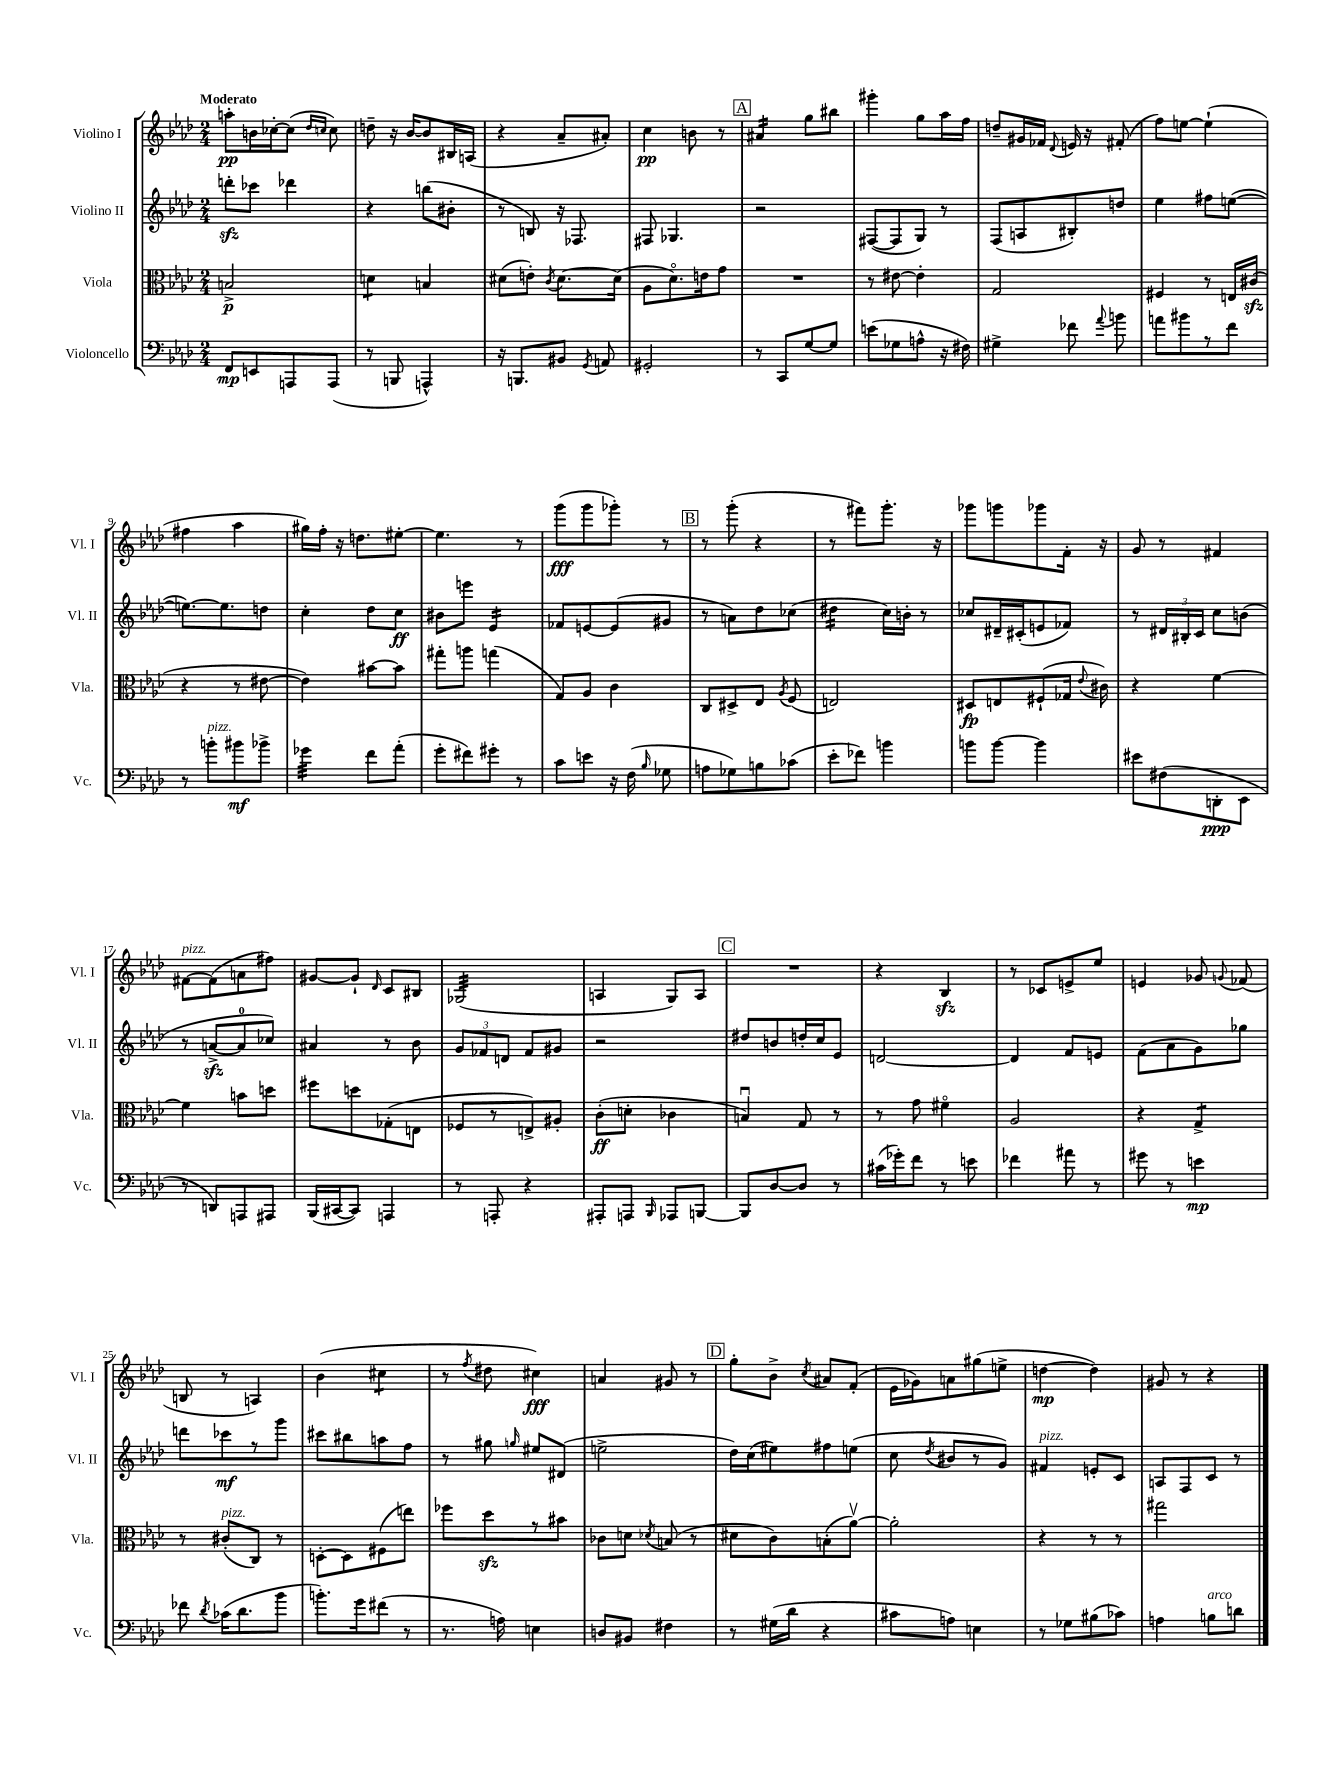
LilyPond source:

<<
\new StaffGroup <<
\new Staff = "s0" \with { instrumentName = "Violino I" shortInstrumentName = "Vl. I" } {
    \clef treble \key aes \major \numericTimeSignature \time 2/4 \tempo "Moderato"
    \autoBeamOff a''8[-.\pp b'16 ces''16~-. ces''8]( \grace { des''16[ c''16] } c''8) |
    d''8-- r16 bes'16[~ bes'8 bis16 a16]( |
    r4 aes'8[-- ais'8]-.) |
    c''4\pp b'8 r8 |
    \mark \markup { \box "A" } ais'4:16 g''8[ bis''8] |
    gis'''4-. g''8[ aes''16 f''16] |
    d''8[-- gis'16 fes'16] \appoggiatura { des'8 } e'16 r16 fis'8-.( |
    f''8[) e''8]~ e''4-!( |
    fis''4 aes''4 |
    gis''16[) f''16]-. r16 d''8.[ eis''8]~-. |
    eis''4. r8 |
    g'''8[\fff( g'''8 ges'''8]-.) r8 |
    \mark \markup { \box "B" } r8 g'''8-.( r4 |
    r8 fis'''8[) g'''8.]-. r16 |
    ges'''8[ g'''8 ges'''8 f'16]-. r16 |
    g'8 r8 fis'4 |
    fis'8[~^\markup { \italic "pizz." } fis'8( a'8 fis''8]) |
    gis'8[~ gis'8]-! \grace { des'16 } c'8[ bis8] |
    ges2:32( |
    a4 g8[) a8] |
    \mark \markup { \box "C" } R2 |
    r4 bes4\sfz |
    r8 ces'8[ e'8-> ees''8] |
    e'4 ges'8 \appoggiatura { g'8 } fes'8( |
    b8 r8 a4) |
    bes'4( cis''4:8 |
    r8 \acciaccatura { f''8 } dis''8 cis''4\fff) |
    a'4 gis'8 r8 |
    \mark \markup { \box "D" } g''8[-. bes'8]-> \acciaccatura { c''8 } ais'8[ f'8]-.( |
    ees'16[ ges'16) a'8 gis''8( e''8]-> |
    d''4~\mp d''4) |
    gis'8 r8 r4 \bar "|." |
}
\new Staff = "s1" \with { instrumentName = "Violino II" shortInstrumentName = "Vl. II" } {
    \clef treble \key aes \major \numericTimeSignature \time 2/4
    \autoBeamOff d'''8[-.\sfz ces'''8] des'''4 |
    r4 b''8[( bis'8]-. |
    r8 b8) r16 fes8. |
    fis8 ges4. |
    \mark \markup { \box "A" } r2 |
    fis8[~( fis8 g8]) r8 |
    f8[( a8 bis8-.) d''8] |
    ees''4 fis''8[ e''8]~( |
    e''8.[~) e''8. d''8] |
    c''4-. des''8[ c''8]\ff |
    bis'8[ e'''8] ees'4:16 |
    fes'8[ e'8~ e'8( gis'8] |
    \mark \markup { \box "B" } r8 a'8[) des''8 ces''8]( |
    dis''4:16 c''16[) b'16]-. r8 |
    ces''8[ dis'16-- cis'16-.( e'8 fes'8]) |
    r8 \tuplet 3/2 { dis'16[ bis16-. c'16] } c''8[ b'8]( |
    r8 a'8[~->\sfz a'8-0 ces''8]) |
    ais'4 r8 bes'8 |
    \tuplet 3/2 { g'8[ fes'8 d'8] } fes'8[ gis'8] |
    r2 |
    \mark \markup { \box "C" } dis''8[ b'8 d''16-. c''16 ees'8] |
    d'2~ |
    d'4 f'8[ e'8] |
    f'8[( aes'8 g'8) ges''8] |
    d'''8[ ces'''8\mf r8 g'''8] |
    cis'''8[ bis''8 a''8 f''8] |
    r8 gis''8 \grace { g''16 } eis''8[ dis'8]( |
    e''2-> |
    \mark \markup { \box "D" } des''16[) c''16( eis''8) fis''8 e''8]( |
    c''8 \acciaccatura { des''8 } bis'8[ r8 g'8]) |
    fis'4^\markup { \italic "pizz." } e'8[-. c'8] |
    a8[ f8 c'8] r8 \bar "|." |
}
\new Staff = "s2" \with { instrumentName = "Viola" shortInstrumentName = "Vla." } {
    \clef alto \key aes \major \numericTimeSignature \time 2/4
    \autoBeamOff b2->\p |
    d'4:8 b4 |
    dis'8[( e'8]-.) \acciaccatura { c'8 } dis'8.[~ dis'16]( |
    aes8[ des'8.\flageolet) e'16 g'8] |
    \mark \markup { \box "A" } R2 |
    r8 eis'8~ eis'4-. |
    g2 |
    fis4 r8 e16[ cis'16]\sfz( |
    r4 r8 eis'8~ |
    eis'4) bis'8[~ bis'8] |
    gis''8[-. a''8] g''4( |
    g8[) aes8] c'4 |
    \mark \markup { \box "B" } c8[ dis8-> ees8] \acciaccatura { aes8 } f8( |
    e2) |
    dis8[\fp e8 fis8-!( ges16] \appoggiatura { ees'8 } cis'16) |
    r4 f'4~ |
    f'4 b'8[ d''8] |
    fis''8[ d''8 ges8-.( e8] |
    fes8[ r8 e8->) ais8]-. |
    c'8[-.\ff( d'8]-. ces'4 |
    \mark \markup { \box "C" } b4\downbow) g8 r8 |
    r8 g'8 fis'4\flageolet |
    aes2 |
    r4 g4:8-> |
    r8 cis'8[-.^\markup { \italic "pizz." }( c8]) r8 |
    d8[~-. d8 fis8( e''8]) |
    fes''8[ des''8\sfz r8 bis'8] |
    ces'8[ d'8] \acciaccatura { des'8 } b8( r8 |
    \mark \markup { \box "D" } dis'8[ c'8) b8-.( aes'8]~\upbow) |
    aes'2-. |
    r4 r8 r8 |
    gis''2 \bar "|." |
}
\new Staff = "s3" \with { instrumentName = "Violoncello" shortInstrumentName = "Vc." } {
    \clef bass \key aes \major \numericTimeSignature \time 2/4
    \autoBeamOff f,8[\mp e,8 a,,8 a,,8]( |
    r8 b,,8 a,,4-^) |
    r16 b,,8.[ bis,8] \acciaccatura { g,8 } a,8 |
    gis,2-. |
    \mark \markup { \box "A" } r8 c,8[ g8~ g8] |
    e'8[( ges8 a8]-^ r16 fis16) |
    gis4-> fes'8 \appoggiatura { aes'8 } b'8 |
    a'8[ bis'8 r8 f'8] |
    r8 b'8[-.^\markup { \italic "pizz." } bis'8\mf bes'8]-> |
    ges'4:32 f'8[ aes'8]-.( |
    g'8[-. fis'8) gis'8]-. r8 |
    c'8[ e'8] r16 f16( \grace { bes16 } ges8 |
    \mark \markup { \box "B" } a8[ ges8) b8 ces'8]( |
    ees'8[-. fes'8]) b'4 |
    b'8[ b'8]~ b'4 |
    eis'8[ fis8( d,8-.\ppp ees,8] |
    r8 d,8[) a,,8 ais,,8] |
    bes,,16[( cis,16~ cis,8]) a,,4 |
    r8 a,,8-. r4 |
    ais,,8[-. a,,8] \grace { bes,,16 } aes,,8[ b,,8]~ |
    \mark \markup { \box "C" } b,,8[ des8~ des8] r8 |
    cis'16[( ges'16-.) f'8] r8 e'8 |
    fes'4 ais'8 r8 |
    gis'8 r8 e'4\mp |
    fes'8 \acciaccatura { des'8 } ces'16[( des'8. bes'8] |
    b'8.[-.) g'16 fis'8]( r8 |
    r8. a16) e4 |
    d8[ bis,8] fis4 |
    \mark \markup { \box "D" } r8 gis16[( des'16] r4 |
    cis'8[ a8]) e4 |
    r8 ges8[ bis8( ces'8]) |
    a4 b8[^\markup { \italic "arco" } d'8] \bar "|." |
}
>>
>>
